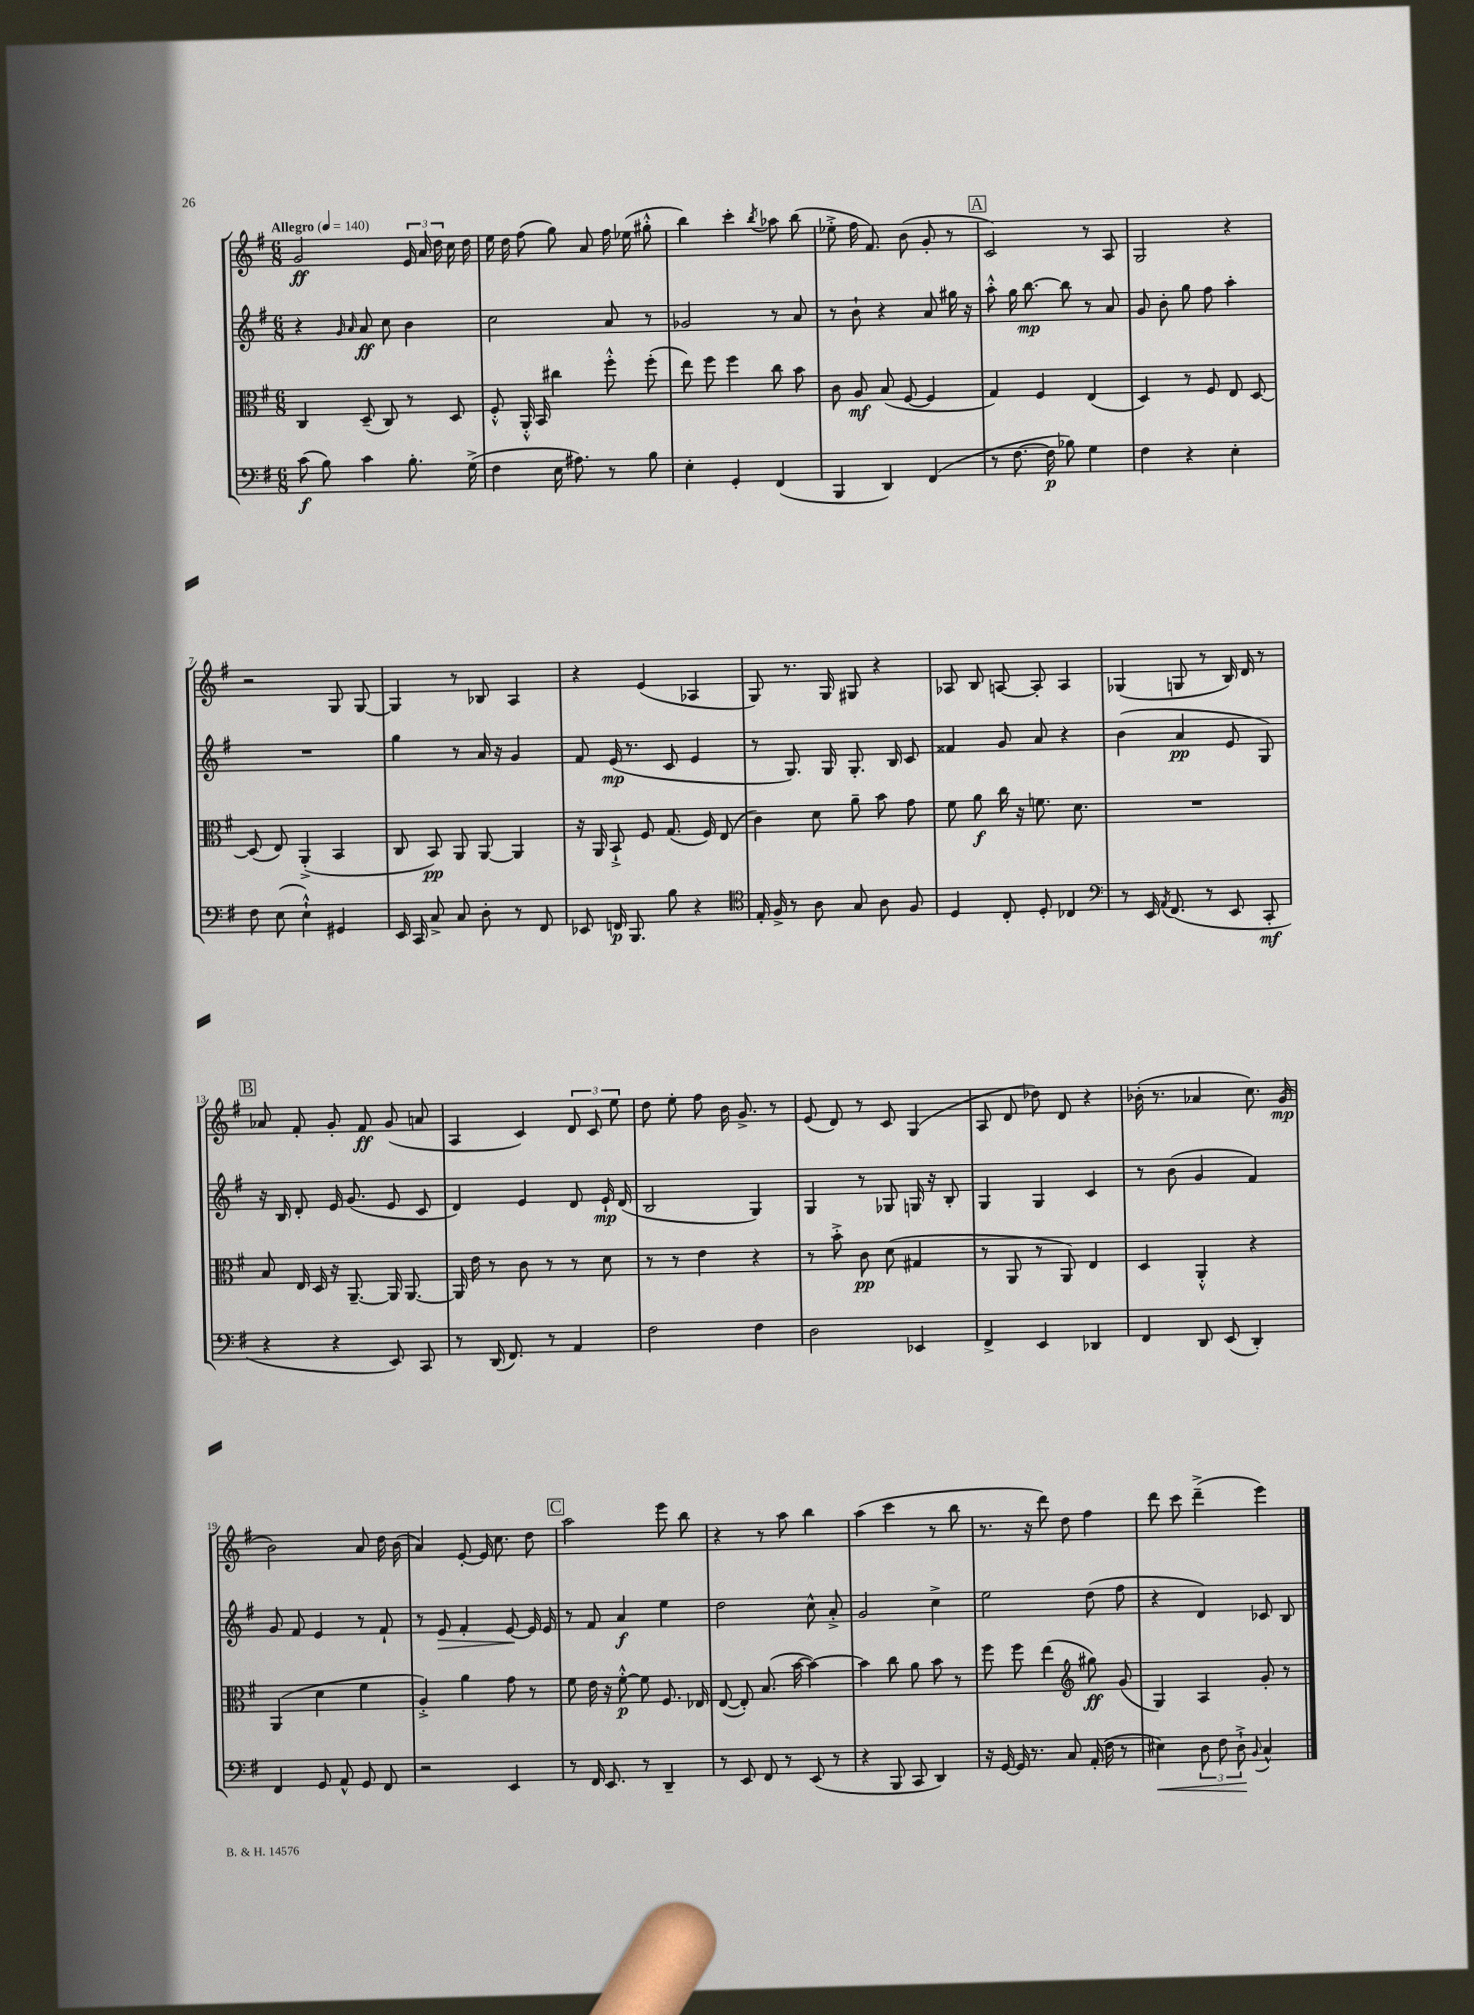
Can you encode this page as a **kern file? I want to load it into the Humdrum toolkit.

**kern	**kern	**kern	**kern
*staff4	*staff3	*staff2	*staff1
*clefF4	*clefC3	*clefG2	*clefG2
*k[f#]	*k[f#]	*k[f#]	*k[f#]
*M6/8	*M6/8	*M6/8	*M6/8
*MM140	*MM140	*MM140	*MM140
(8c\	4C/	4r	2g/
8B\)	.	.	.
.	.	16qqg/	.
.	.	16qqa/	.
4c\	(8D~/	8a/	.
.	8C/)	8cc\	.
8.B'\	8r	4b\	24e/
.	.	.	24a/
.	.	.	24dd\
.	8D/	.	16cc\
(16G^\	.	.	16dd\
=	=	=	=
4F#\	8F#'^^/	2cc\	16ee\
.	.	.	16dd\
.	16AA'^^/	.	(8ff#\
.	16BB/	.	.
16E\	4cc#\	.	8gg\)
8.A#\)	.	.	.
.	.	.	8a/
8r	8ff#'^^\	8a/	16ff#\
.	.	.	(16ee-\
8B\	(8ff#'\	8r	8gg#'^^\
=	=	=	=
4E'\	8ee\)	2g-/	4bb\)
.	8ff#\	.	.
4GG'/	4ff#\	.	4ccc'\
.	.	.	8qbb/
(4FF#/	8cc\	8r	8aa-\
.	8b\	8a/	(8bb\
=	=	=	=
4BBB/	8c\	8r	8ee-'^\
.	8A/	8b`\	16ff#\
.	.	.	8.f#/)
4DD/)	(8B/	4r	.
.	[8F#/	.	(8b\
(4FF#/	4F#/]	8a/	8g'/
.	.	16gg#\	8r
.	.	16r	.
=	=	=	=
8r	4G/)	8aa'^^\	2c/)
[8.F#\	.	16gg\	.
.	.	[8.bb\	.
.	4F#/	.	.
16F#\]	.	.	.
8B-\)	.	8bb\]	.
4G\	(4E/	8r	8r
.	.	8a/	8A/
=	=	=	=
4F#\	4D/)	8g/	2G/
.	.	8b'\	.
4r	8r	8gg\	.
.	8F#/	8ff#\	.
4E'\	8E/	4aa'\	4r
.	[8D/	.	.
=	=	=	=
8F#\	(8D/]	2.r	2r
(8E\	8E/)	.	.
4E`^^\)	(4AA'^/	.	.
4GG#/	4BB/	.	8G/
.	.	.	[8G/
=	=	=	=
16EE/	8C/	4gg\	4G/]
16CC/	.	.	.
8C^/	8BB/)	.	.
8C/	8AA/	8r	8r
8D'\	[8AA/	16a/	8B-/
.	.	16r	.
8r	4AA/]	4g/	4A/
8FF#/	.	.	.
=	=	=	=
8EE-/	16r	8f#/	4r
.	16AA/	.	.
16FF/	8BB`^/	(16e/	.
8.BBB/	.	8.r	.
.	8F#/	.	(4e/
8B\	(8.G/	8c/	.
4r	.	4e/	4A-/
.	16F#/)	.	.
.	(8E/	.	.
=	=	=	=
*clefC4	*	*	*
16E'/	4c\)	8r	8G/)
16F#^/	.	.	.
8r	.	8.G/)	8.r
8A\	8d\	.	.
.	.	16G/	16G/
8G/	8a~\	8.G'/	8G#/
8A\	8b\	.	4r
.	.	16B/	.
8F#/	8g\	8c/	.
=	=	=	=
4D/	8f#\	4f##/	8A-/
.	8a\	.	8B/
8C'/	16cc\	8g/	[8A/
.	16r	.	.
8D'/	8.f\	8a/	8A'/]
4C-/	.	4r	4A/
.	8.d\	.	.
=	=	=	=
*clefF4	*	*	*
8r	2.r	(4b\	(4G-/
16EE/	.	.	.
8qAA/	.	.	.
(8.FF#/	.	.	.
.	.	4a/	8G/
8r	.	.	8r
8EE/	.	8e/	16B/)
.	.	.	16d/
8CC'/	.	8G/)	8r
=	=	=	=
4r	8B/	16r	8a-/
.	.	16B/	.
.	16E/	8d'/	8f#'/
.	16D/	.	.
4r	16r	16e/	8g'/
.	[8.AA~/	(8.g/	.
.	.	.	8f#/
8EE/)	16AA/]	8e/	(8g/
.	[8.AA/	.	.
8CC/	.	8c/	8a/
=	=	=	=
8r	16AA/]	4d/)	4A/
.	16e\	.	.
(16DD/	8r	.	.
8.FF#/)	.	.	.
.	8c\	4e/	4c/)
8r	8r	.	.
4AA/	8r	8d/	12d/
.	.	.	12c/
.	8d\	16e`/	.
.	.	.	12ee\
.	.	(16d/	.
=	=	=	=
2F#\	8r	2B/	8dd\
.	8r	.	8ee'\
.	4e\	.	8ff#\
.	.	.	16b\
.	.	.	8.g^/
4F#\	4r	4G/)	.
.	.	.	8r
=	=	=	=
2D\	8r	4G/	(8e/
.	8b'^\	.	8d/)
.	8c\	8r	8r
.	(8d\	8G-/	8c/
4EE-/	4G#/	16G/	(4G/
.	.	16r	.
.	.	8B'/	.
=	=	=	=
4FF#^/	8r	4G/	8A/
.	8AA/	.	8d/
4EE/	8r	4G/	8dd-\)
.	8AA/)	.	8d/
4DD-/	4E/	4c/	4r
=	=	=	=
4FF#/	4D/	8r	(16b-'\
.	.	.	8.r
.	.	(8b\	.
8DD/	4AA'^^/	4g/	4a-/
(8EE/	.	.	.
4DD'/)	4r	4f#/)	8.cc\)
.	.	.	(16g/
=	=	=	=
4FF#/	(4AA/	8g/	2b\)
.	.	8f#/	.
8GG/	4d\	4e/	.
8AA^^/	.	.	.
8GG/	4f#\	8r	8a/
8FF#/	.	8f#`/	16dd\
.	.	.	(16b\
=	=	=	=
2r	4A'^/)	8r	4a/)
.	.	8e/	.
.	4a\	4f#'/	[8e'/
.	.	.	16e/]
.	.	.	8.cc\
4EE/	8g\	[8e/	.
.	8r	16e/]	8dd\
.	.	16e/	.
=	=	=	=
8r	8f#\	8r	2aa\
16FF#/	16e\	8f#/	.
8.EE/	16r	.	.
.	[8f#'^^\	4a/	.
8r	8f#\]	.	.
4DD~/	8.F#/	4ee\	8eee\
.	.	.	8bb\
.	16E-/	.	.
=	=	=	=
8r	([8E/	2dd\	4r
8EE/	8E'/])	.	.
8FF#/	(8.B/	.	8r
8r	.	.	8aa\
.	[16b\	.	.
(8EE/	4b\_)	8cc^^\	4bb\
8r	.	8a'^/	.
=	=	=	=
4r	4b\]	2g/	(4aa\
8BBB/	8cc\	.	4ccc\
8CC/	8a\	.	.
4DD/)	8b\	4cc^\	8r
.	8r	.	8bb\
=	=	=	=
16r	8ff#\	2ee\	8.r
[16GG/	.	.	.
16GG/]	8ff#\	.	.
8.r	.	.	16r
.	(4ee\	.	8ddd\)
8C/	.	.	8dd\
*	*clefG2	*	*
(16AA'/	8gg#\)	(8dd\	4ff#\
16F#\	.	.	.
8r	(8g/	8ff#\	.
=	=	=	=
4E#\)	4G/)	4r	8ddd\
.	.	.	8ccc\
12D\	4A/	4d/)	(4ddd~^\
12F#\	.	.	.
12D`^\	.	.	.
8qqBB/	.	.	.
4C^^/	8g'/	8c-/	4eee\)
.	8r	8B/	.
==	==	==	==
*-	*-	*-	*-
